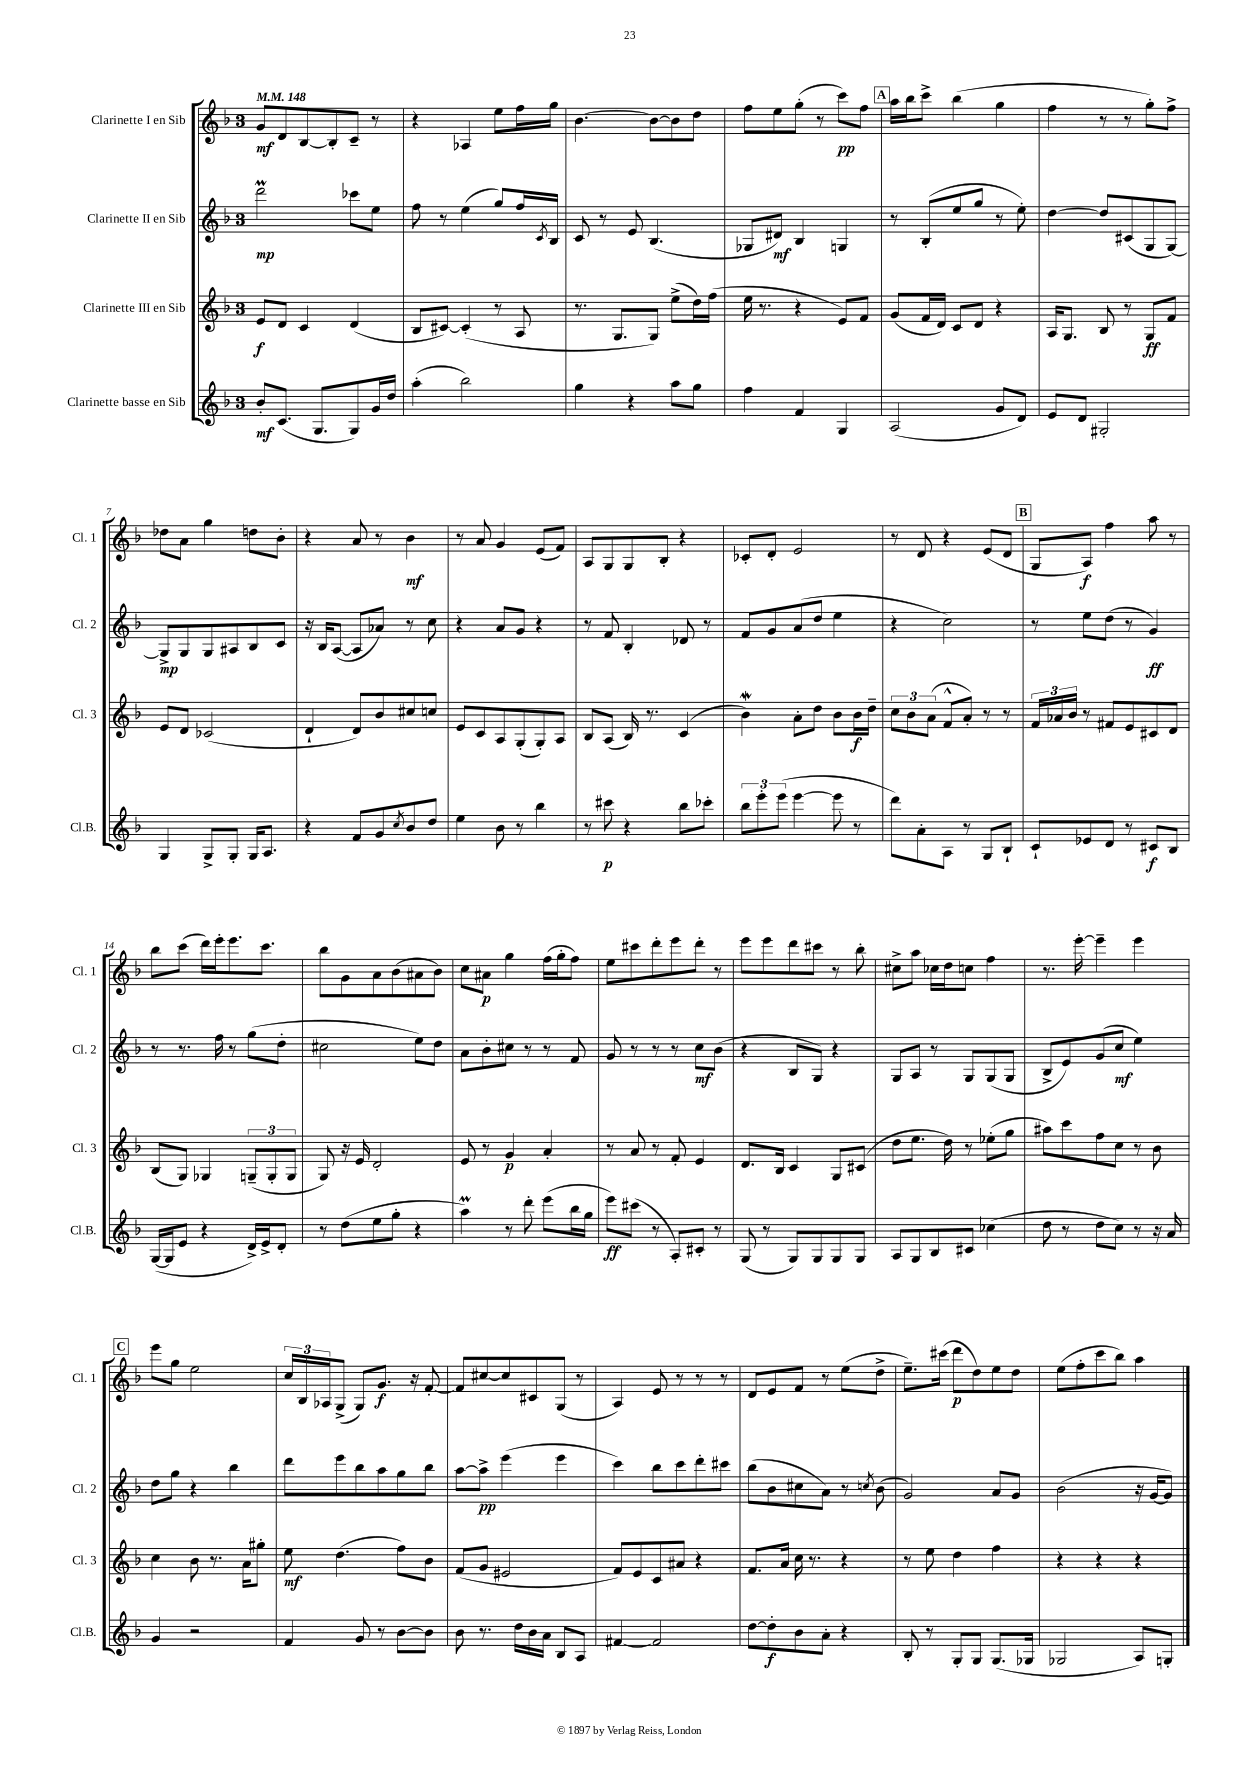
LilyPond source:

<<
\new StaffGroup <<
\new Staff = "s0" \with { instrumentName = "Clarinette I en Sib" shortInstrumentName = "Cl. 1" } {
    \clef treble \key f \major \once \override Staff.TimeSignature.style = #'single-digit \time 3/4 \tempo 4 = 148
    g'8\mf d'8 bes8~ bes8-. c'8-- r8 |
    r4 aes4 e''8 f''16 g''16 |
    bes'4.~ bes'8~ bes'8 d''8 |
    f''8 e''8 g''8-.( r8 c'''8\pp) f''8 |
    \mark \markup { \box "A" } a''16 bes''16 c'''8-> bes''4( g''4 |
    f''4 r8 r8 g''8-.) f''8-> |
    des''8 a'8 g''4 d''8 bes'8-. |
    r4 a'8 r8 bes'4\mf |
    r8 a'8 g'4 e'8( f'8) |
    a8 g8 g8 bes8-. r4 |
    ces'8-. d'8-. e'2 |
    r8 d'8 r4 e'8( d'8 |
    \mark \markup { \box "B" } g8 a8\f) f''4 a''8 r8 |
    bes''8 c'''8( d'''16) e'''16-. e'''8. c'''8. |
    bes''8 g'8 a'8 bes'8( ais'8 bes'8) |
    c''8 ais'8\p g''4 f''16( g''16-. f''8) |
    e''8 cis'''8 d'''8-. e'''8 d'''8-. r8 |
    e'''8 e'''8 d'''8 cis'''8 r8 bes''8-. |
    cis''8-> a''8 ces''16 d''16 c''8 f''4 |
    r8. e'''16~-. e'''4-- e'''4 |
    \mark \markup { \box "C" } e'''8 g''8 e''2 |
    \tuplet 3/2 { c''16 bes16 aes16 } g8->( g8) g'8.\f r16 f'8~-. |
    f'8 cis''8~ cis''8 cis'8 g8( r8 |
    a4) e'8 r8 r8 r8 |
    d'8 e'8 f'8 r8 e''8( d''8-> |
    e''8.--) cis'''16( d'''8\p d''8) e''8 d''8 |
    e''8( f''8-. c'''8 bes''8) a''4 \bar "|." |
}
\new Staff = "s1" \with { instrumentName = "Clarinette II en Sib" shortInstrumentName = "Cl. 2" } {
    \clef treble \key f \major \once \override Staff.TimeSignature.style = #'single-digit \time 3/4
    d'''2\prall\mp ces'''8 e''8 |
    f''8 r8 e''4( g''8) f''16 \acciaccatura { c'8 } bes16 |
    c'8 r8 e'8 bes4.( |
    ges8 dis'8\mf) bes4 g4 |
    \mark \markup { \box "A" } r8 bes8-.( e''8 g''8 r8 e''8-.) |
    d''4~ d''8 cis'8( g8 g8~) |
    g8->\mp g8 g8 ais8 bes8 c'8 |
    r16 bes16 a8~( a8 aes'8) r8 c''8 |
    r4 a'8 g'8 r4 |
    r8 f'8 bes4-. des'8 r8 |
    f'8 g'8 a'8( d''8 e''4 |
    r4 c''2) |
    \mark \markup { \box "B" } r8 e''8 d''8( r8 g'4\ff) |
    r8 r8. f''16 r8 g''8( d''8-. |
    cis''2 e''8) d''8 |
    a'8 bes'8-. cis''8 r8 r8 f'8 |
    g'8 r8 r8 r8 c''8\mf bes'8( |
    r4 bes8 g8) r4 |
    g8 a8 r8 g8 g8( g8 |
    bes8-> e'8) g'8( c''8\mf e''4) |
    \mark \markup { \box "C" } d''8 g''8 r4 bes''4 |
    d'''8 e'''8 bes''8 a''8 g''8 bes''8 |
    a''8~ a''8->\pp e'''4( e'''4 |
    c'''4) bes''8 c'''8 d'''8-. cis'''8 |
    bes''8( bes'8 cis''8 a'8) r8 \acciaccatura { c''8 } bes'8( |
    g'2) a'8 g'8 |
    bes'2( r16 g'16~ g'8) \bar "|." |
}
\new Staff = "s2" \with { instrumentName = "Clarinette III en Sib" shortInstrumentName = "Cl. 3" } {
    \clef treble \key f \major \once \override Staff.TimeSignature.style = #'single-digit \time 3/4
    e'8\f d'8 c'4 d'4( |
    bes8 cis'8~) cis'4-.( r8 a8 |
    r8. g8. g8) e''8->( d''16) f''16( |
    e''16 r8. r4 e'8) f'8 |
    \mark \markup { \box "A" } g'8( f'16 d'16) c'8 d'8 r4 |
    a16 g8. bes8 r8 g8\ff f'8 |
    e'8 d'8 ces'2( |
    d'4-! d'8) bes'8 cis''8 c''8 |
    e'8 c'8 a8 g8-.( g8-.) a8 |
    bes8 a8( bes16) r8. c'4( |
    bes'4\mordent) a'8-. d''8 bes'8 bes'16\f d''16-- |
    \tuplet 3/2 { c''8 bes'8 a'8( } f'8-^ a'8-.) r8 r8 |
    \mark \markup { \box "B" } \tuplet 3/2 { f'16 aes'16 bes'16 } r8 fis'8 e'8 cis'8 d'8 |
    bes8( g8) ges4 \tuplet 3/2 { g8--( g8-. g8 } |
    g8) r16 e'16 d'2-. |
    e'8 r8 g'4\p a'4-. |
    r8 a'8 r8 f'8-. e'4 |
    d'8. bes16 c'4 g8 cis'8( |
    d''8 e''8. d''16) r8 ees''8-.( g''8 |
    ais''8) c'''8 f''8 c''8 r8 bes'8 |
    \mark \markup { \box "C" } c''4 bes'8 r8. a'16 gis''8-. |
    e''8\mf d''4.( f''8) bes'8 |
    f'8( g'8 eis'2 |
    f'8) e'8 c'8 ais'8 r4 |
    f'8. a'16 c''16 r8. r4 |
    r8 e''8 d''4 f''4 |
    r4 r4 r4 \bar "|." |
}
\new Staff = "s3" \with { instrumentName = "Clarinette basse en Sib" shortInstrumentName = "Cl.B." } {
    \clef treble \key f \major \once \override Staff.TimeSignature.style = #'single-digit \time 3/4
    bes'8-.\mf c'8.( g8. g8) g'16 d''16 |
    a''4-.( bes''2) |
    g''4 r4 a''8 g''8 |
    f''4 f'4 g4 |
    \mark \markup { \box "A" } a2( g'8 d'8) |
    e'8 d'8 gis2-. |
    g4 g8-> g8-. g16 a8. |
    r4 f'8 g'8 \acciaccatura { c''8 } bes'8 d''8 |
    e''4 bes'8 r8 bes''4 |
    r8 cis'''8\p r4 bes''8 ces'''8-. |
    \tuplet 3/2 { bes''8 e'''8-. e'''8( } e'''4~ e'''8 r8 |
    d'''8) a'8-. a8 r8 g8 bes8-! |
    \mark \markup { \box "B" } c'8-! ees'8 d'8 r8 cis'8\f bes8 |
    g16~( g16 e'8 r4 d'16->) e'16-> d'8-. |
    r8 d''8( e''8 g''8-. r4 |
    a''4\prall) r8 d'''8-. e'''8( bes''16 g''16 |
    e'''8\ff) cis'''8( r8 a8-.) cis'8-. r8 |
    g8( r8 g8) g8 g8 g8 |
    a8 g8 bes8 cis'8 ces''4( |
    d''8 r8 d''8 c''8) r8 r16 a'16 |
    \mark \markup { \box "C" } g'4 r2 |
    f'4 g'8 r8 bes'8~ bes'8 |
    bes'8 r8. d''16 bes'16 a'16 bes8 a8 |
    fis'4~ fis'2 |
    d''8~ d''8-.\f bes'8 a'8-. r4 |
    bes8-. r8 g8-. g8 g8.( ges16 |
    ges2 a8) g8-. \bar "|." |
}
>>
>>
